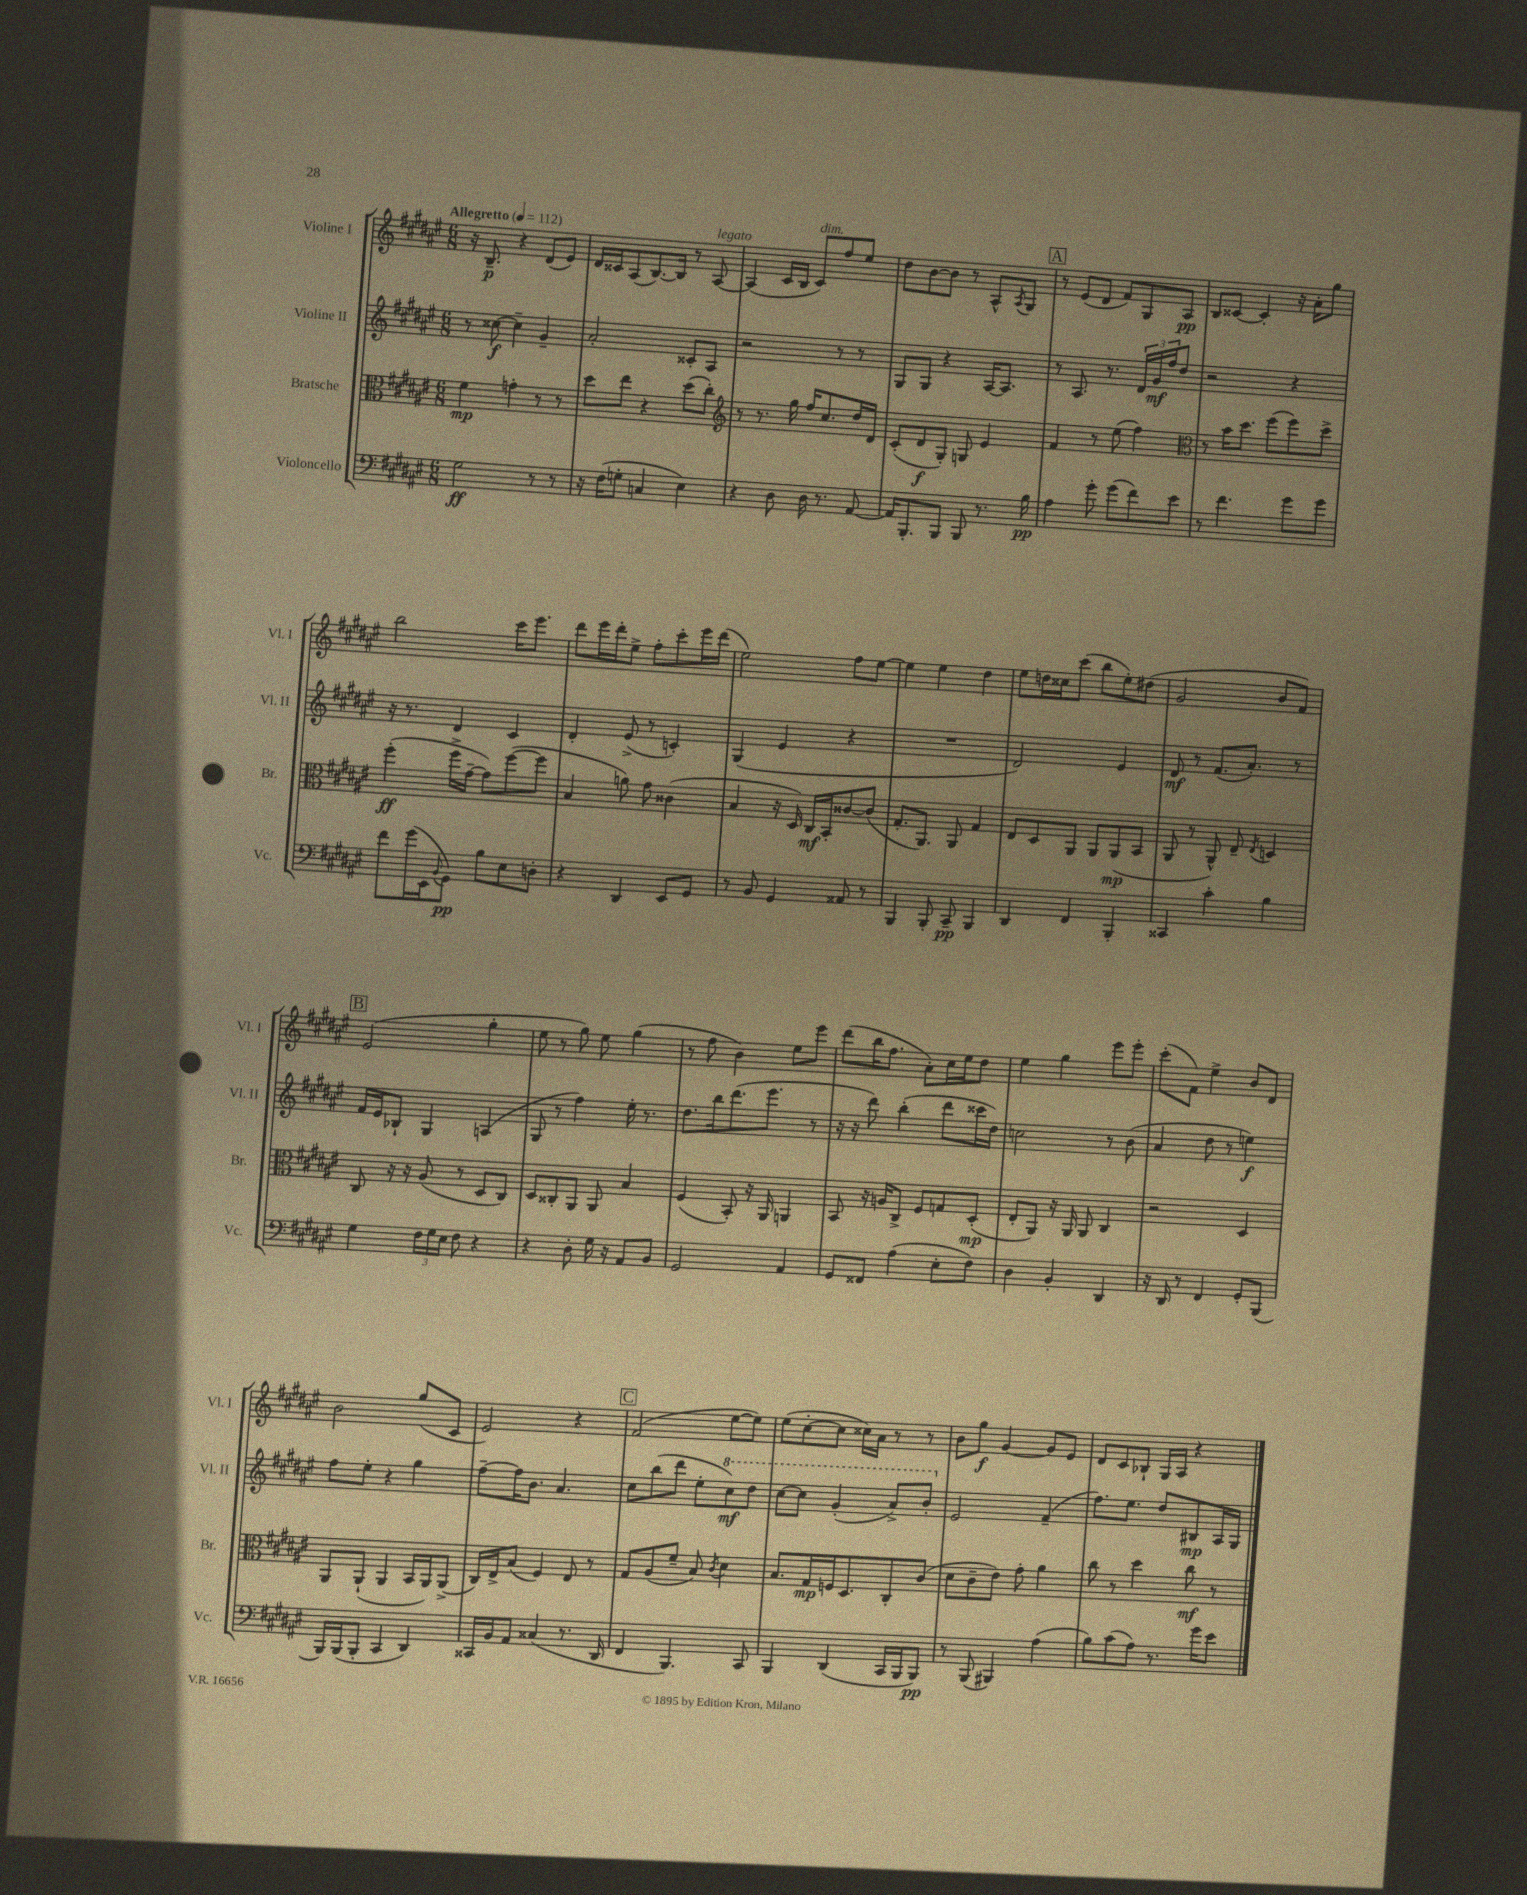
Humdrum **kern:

**kern	**dynam	**kern	**dynam	**kern	**dynam	**kern	**dynam
*part4	*part4	*part3	*part3	*part2	*part2	*part1	*part1
*staff4	*staff4	*staff3	*staff3	*staff2	*staff2	*staff1	*staff1
*I"Violoncello	*	*I"Bratsche	*	*I"Violine II	*	*I"Violine I	*
*I'Vc.	*	*I'Br.	*	*I'Vl. II	*	*I'Vl. I	*
*clefF4	*	*clefC3	*	*clefG2	*	*clefG2	*
*k[f#c#g#d#a#e#]	*	*k[f#c#g#d#a#e#]	*	*k[f#c#g#d#a#e#]	*	*k[f#c#g#d#a#e#]	*
*M6/8	*	*M6/8	*	*M6/8	*	*M6/8	*
*MM112	*	*MM112	*	*MM112	*	*MM112	*
=1	=1	=1	=1	=1	=1	=1	=1
!	!	!	!	!	!	!LO:TX:a:B:t=Allegretto	!
2G#\	ff	4f#\	mp	8r	.	16r	.
.	.	.	.	.	.	8.B~/	p
.	.	.	.	[8cc##X\	f	.	.
.	.	4gn'\	.	4cc##~\]	.	4r	.
8r	.	8r	.	4g#~/	.	(8d#/L	.
8r	.	8r	.	.	.	8e#/J)	.
=2	=2	=2	=2	=2	=2	=2	=2
16r	.	8dd#\L	.	2a#'/	.	16d#/LL	.
(16F#\KL	.	.	.	.	.	16c##X/J	.
8Gn'\J	.	8ee#\J	.	.	.	(8A#/	.
4Cn/	.	4r	.	.	.	[8.B/)	.
.	.	.	.	.	.	16B/Jk]	.
4E#\)	.	(8dd#\L	.	8c##X'/L	.	8r	.
!	!	!	!	!	!	!LO:TX:a:i:t=legato	!
.	.	8cc#'\J)	.	8A#/J	.	[8A#/	.
=3	=3	=3	=3	=3	=3	=3	=3
*	*	*clefG2	*	*	*	*	*
4r	.	8r	.	2r	.	(4A#/]	.
.	.	8.r	.	.	.	.	.
8D#\	.	.	.	.	.	16c#/LL	.
.	.	16gg#\	.	.	.	16B/JJ	.
!	!	!	!	!	!	!LO:TX:a:i:t=dim.	!
16D#\	.	16ff#/KL	.	.	.	8c#/L)	.
8.r	.	8.cc#/	.	.	.	.	.
.	.	.	.	8r	.	8ff#/	.
[8AA#/	.	16dd#/L	.	8r	.	8ee#/J	.
.	.	16d#/JJ	.	.	.	.	.
=4	=4	=4	=4	=4	=4	=4	=4
16AA#/KL]	.	(8c#'/L	.	8G#/L	.	8dd#\L	.
8.BBB'/	.	.	.	.	.	.	.
.	.	8d#/	f	8G#/J	.	[8b\	.
8BBB/J	.	8G#'/J)	.	4r	.	8b\J]	.
8BBB/	.	8Gn/	.	.	.	8r	.
8.r	.	4e#/	.	[16A#/KL	.	8A#^^/L	.
.	.	.	.	8.A#/J]	.	.	.
.	.	.	.	.	.	8qA#/	.
.	.	.	.	.	.	8G#/J	.
16B\	pp	.	.	.	.	.	.
!!LO:REH:place=s1:t=A
=5	=5	=5	=5	=5	=5	=5	=5
4A#\	.	4f#/	.	8r	.	8r	.
.	.	.	.	8.A#/	.	(8e#/L	.
8g#'\	.	8r	.	.	.	8d#/J	.
.	.	.	.	8.r	.	.	.
(8g#\L	.	(8ee#\	.	.	.	8f#/L)	.
8f#\)	.	4ff#\)	.	24d#/LL	.	8G#/	.
.	.	.	.	24g#/	mf	.	.
.	.	.	.	24ff#/J	.	.	.
8e#\J	.	.	.	8dd#/J	.	8A#/J	pp
=6	=6	=6	=6	=6	=6	=6	=6
*	*	*clefC3	*	*	*	*	*
8r	.	8r	.	2r	.	8B/L	.
4.f#\	.	16b\KL	.	.	.	[8c##X/J	.
.	.	8.dd#\J	.	.	.	.	.
.	.	.	.	.	.	4c##'/]	.
.	.	(8ff#\L	.	.	.	.	.
8g#\L	.	8ff#\)	.	4r	.	16r	.
.	.	.	.	.	.	16a#'\KL	.
8g#\J	.	8dd#^\J	.	.	.	8gg#\J	.
!!LO:LB:g=z
=7	=7	=7	=7	=7	=7	=7	=7
8f#\L	.	(4ff#'\	ff	16r	.	2bb\	.
.	.	.	.	8.r	.	.	.
(16g#\L	.	.	.	.	.	.	.
16EE#\J	.	.	.	.	.	.	.
8qqBB/	.	.	.	.	.	.	.
8GG#\J)	pp	16ff#^\LL	.	4d#/	.	.	.
.	.	[16g#~\JJ	.	.	.	.	.
8B\L	.	8g#\L])	.	.	.	.	.
8E#\	.	([8ff#\	.	4c#/	.	16ccc#\KL	.
.	.	.	.	.	.	8.eee#\J	.
8Dn'\J	.	8ff#\J]	.	.	.	.	.
=8	=8	=8	=8	=8	=8	=8	=8
4r	.	4B/	.	4d#'/	.	8ddd#\L	.
.	.	.	.	.	.	16eee#\L	.
.	.	.	.	.	.	16ddd#'\J	.
4DD#/	.	8an\)	.	(8e#^/	.	8ee#^\J	.
.	.	8g#\	.	8r	.	8ff#'\L	.
8EE#/L	.	(4c##X\	.	4cn'/)	.	8ccc#'\	.
8GG#/J	.	.	.	.	.	16eee#\L	.
.	.	.	.	.	.	(16ddd#\JJ	.
=9	=9	=9	=9	=9	=9	=9	=9
8r	.	4B/	.	(4G#/	.	2ee#\)	.
8BB/	.	.	.	.	.	.	.
4GG#/	.	16r	.	4e#/	.	.	.
.	.	16D#/)	.	.	.	.	.
.	.	16C#/LL	mf	.	.	.	.
.	.	16BB'/J	.	.	.	.	.
8AA##X/	.	[8c##X/	.	4r	.	8ff#\L	.
8r	.	(8c##/J]	.	.	.	[8ee#\J	.
=10	=10	=10	=10	=10	=10	=10	=10
4BBB/	.	8.G#'/L	.	2.r	.	4ee#\]	.
.	.	8.AA#/J)	.	.	.	.	.
8BBB'/	.	.	.	.	.	4ee#\	.
8CC#~/	pp	8AA#/	.	.	.	.	.
4BBB/	.	4G#/	.	.	.	4dd#\	.
=11	=11	=11	=11	=11	=11	=11	=11
4DD#/	.	8E#/L	.	2d#/)	.	8ee#\L	.
.	.	8D#/	.	.	.	16ddn\L	.
.	.	.	.	.	.	16cc##X\J	.
4FF#/	.	8AA#/J	.	.	.	(8ccc#\J	.
.	.	8AA#/L	.	.	.	8bb\L	.
4BBB'/	.	(8AA#/	mp	4e#/	.	8ee#'\)	.
.	.	8BB/J	.	.	.	(8dd#X\J	.
=12	=12	=12	=12	=12	=12	=12	=12
4CC##X/	.	8AA#/	.	8d#/	mf	2g#/	.
.	.	8r	.	8r	.	.	.
4c#'\	.	8AA#^^/)	.	(8.f#/L	.	.	.
.	.	8E#~/	.	.	.	.	.
.	.	.	.	8.a#'/J)	.	.	.
.	.	8qE#/	.	.	.	.	.
4B\	.	4Dn/	.	.	.	8b/L	.
.	.	.	.	8r	.	8f#/J)	.
!!LO:LB:g=z
!!LO:REH:place=s1:t=B
=13	=13	=13	=13	=13	=13	=13	=13
4G#\	.	8C#/	.	16f#/LL	.	(2e#/	.
.	.	.	.	16e#/J	.	.	.
.	.	16r	.	8B-X`/J	.	.	.
.	.	16r	.	.	.	.	.
24F#\LL	.	(8A#/	.	4G#/	.	.	.
24G#\	.	.	.	.	.	.	.
24E#\JJ	.	.	.	.	.	.	.
8F#\	.	8r	.	.	.	.	.
4r	.	8D#/L	.	(4An/	.	4gg#'\	.
.	.	8C#/J)	.	.	.	.	.
=14	=14	=14	=14	=14	=14	=14	=14
4r	.	8D#/L	.	8G#/	.	8ee#\	.
.	.	8C##X'/	.	8r	.	8r	.
8D#'\	.	8AA#/J	.	4ff#\)	.	8gg#\)	.
16G#\	.	8AA#/	.	.	.	8ee#\	.
16r	.	.	.	.	.	.	.
8AA#/L	.	4B/	.	16ee#'\	.	(4gg#\	.
.	.	.	.	8.r	.	.	.
8BB/J	.	.	.	.	.	.	.
=15	=15	=15	=15	=15	=15	=15	=15
2GG#/	.	(4F#/	.	8.dd#\L	.	8r	.
.	.	.	.	.	.	8ff#\	.
.	.	.	.	16bb\k	.	.	.
.	.	8BB'/)	.	(8.ddd#\	.	4b\)	.
.	.	16r	.	.	.	.	.
.	.	16AA#/	.	8.eee#\J	.	.	.
4AA#/	.	4AAn/	.	.	.	8ee#\L	.
.	.	.	.	8r	.	8eee#\J	.
=16	=16	=16	=16	=16	=16	=16	=16
8GG#/L	.	8BB/	.	16r	.	(8ddd#\L	.
.	.	.	.	16r	.	.	.
8FF##X/J	.	16r	.	8ddd#\)	.	16bb\K	.
.	.	16An/KL	.	.	.	8.ff#\J	.
(4A#\	.	8C#^/J	.	(4bb'\	.	.	.
.	.	8F#/L	.	.	.	8a#'\L)	.
8E#'\L	.	8Gn/	.	8ddd#\L	.	16cc#\L	.
.	.	.	.	.	.	16ee#\J	.
8F#\J)	.	(8D#'/J	mp	16ccc##X\L	.	8dd#\J	.
.	.	.	.	16dd#\JJ)	.	.	.
=17	=17	=17	=17	=17	=17	=17	=17
4D#\	.	8E#'/L	.	2ccn\	.	4ee#\	.
.	.	8AA#/J)	.	.	.	.	.
4BB'/	.	16r	.	.	.	4gg#\	.
.	.	16AA#/	.	.	.	.	.
.	.	8AA#/	.	.	.	.	.
4DD#/	.	4C#/	.	8r	.	8eee#\L	.
.	.	.	.	(8b\	.	8eee#'\J	.
=18	=18	=18	=18	=18	=18	=18	=18
16r	.	2r	.	4a#/	.	(8ccc#'\L	.
16DD#/	.	.	.	.	.	.	.
8r	.	.	.	.	.	8f#\J)	.
4FF#/	.	.	.	8dd#\	.	4ee#^\	.
.	.	.	.	8r	.	.	.
8GG#'/L	.	4D#/	.	4een\)	f	8b/L	.
(8BBB/J	.	.	.	.	.	8d#/J	.
!!LO:LB:g=z
=19	=19	=19	=19	=19	=19	=19	=19
16BBB/LL)	.	8AA#/L	.	8ff#\L	.	2b\	.
(16BBB/J	.	.	.	.	.	.	.
8BBB'/J	.	(8AA#`/J	.	8ee#'\J	.	.	.
4CC#/	.	4AA#/	.	4r	.	.	.
4DD#/)	.	16BB/LL	.	4gg#\	.	(8gg#/L	.
.	.	16AA#/J)	.	.	.	.	.
.	.	(8AA#^/J	.	.	.	8c#/J	.
=20	=20	=20	=20	=20	=20	=20	=20
16CC##X/LL	.	16C#/LL)	.	[8ff#~\L	.	2e#/)	.
16BB/J	.	16E#^/J	.	.	.	.	.
8AA#/J	.	(8B/J	.	16ff#\K]	.	.	.
.	.	.	.	8.b\J	.	.	.
(4C##X/	.	4F#/)	.	.	.	.	.
.	.	.	.	4.a#/	.	.	.
8.r	.	8E#/	.	.	.	4r	.
.	.	8r	.	.	.	.	.
16DD#/	.	.	.	.	.	.	.
!!LO:REH:place=s1:t=C
=21	=21	=21	=21	=21	=21	=21	=21
4FF#/	.	8G#/L	.	8cc#\L	.	(2f#/	.
.	.	(8A#/	.	(8bb\	.	.	.
4.BBB/)	.	8f#~/J	.	8ddd#\J	.	.	.
.	.	8B/)	.	8ee#'\L	.	.	.
.	.	8qc#/	.	.	.	.	.
*	*	*	*	*8va	*	*	*
.	.	4d#\	.	8ccc#\)	mf	[8ee#\L	.
8CC#/	.	.	.	8ddd#\J	.	8ee#\J])	.
=22	=22	=22	=22	=22	=22	=22	=22
4BBB/	.	8.B/L	.	[8ccc#\L	.	(8ee#\L	.
.	.	.	.	8ccc#\J]	.	[8cc#'\	.
.	.	16G#/L	mp	.	.	.	.
(4DD#/	.	16Fn/J	.	(4gg#'/	.	8cc#\J]	.
.	.	8.D#/	.	.	.	.	.
.	.	.	.	.	.	16cc##X\LL)	.
.	.	.	.	.	.	16a#\JJ	.
16CC#/LL	.	8C#'/	.	8aa#^/L)	.	8r	.
16BBB/J	.	.	.	.	.	.	.
8BBB/J)	pp	(8c#/J	.	8bb'/J	.	8r	.
=23	=23	=23	=23	=23	=23	=23	=23
*	*	*	*	*X8va	*	*	*
8r	.	8d#\L	.	2e#/	.	8b\L	.
(8BBB/	.	8c#~\	.	.	.	8gg#\J	f
4BBB#X/)	.	8e#\J)	.	.	.	[4g#/	.
.	.	8g#'\	.	.	.	.	.
(4A#\	.	4a#\	.	(4f#~/	.	8g#/L]	.
.	.	.	.	.	.	8e#/J	.
=24	=24	=24	=24	=24	=24	=24	=24
8B\L)	.	8cc#\	.	8.ff#\L)	.	8d#/L	.
(8c#\	.	8r	.	.	.	8c#/	.
.	.	.	.	8.ee#\J	.	.	.
8A#\J)	.	4dd#\	.	.	.	8B-X`/J	.
8.r	.	.	.	8dd#/L	.	16G#/LL	.
.	.	.	.	.	.	16A#/JJ	.
.	.	8cc#\	mf	8B#X/	mp	4r	.
16g#\KL	.	.	.	.	.	.	.
8e#\J	.	8r	.	16A#/L	.	.	.
.	.	.	.	16G#/JJ	.	.	.
==	==	==	==	==	==	==	==
*-	*-	*-	*-	*-	*-	*-	*-
